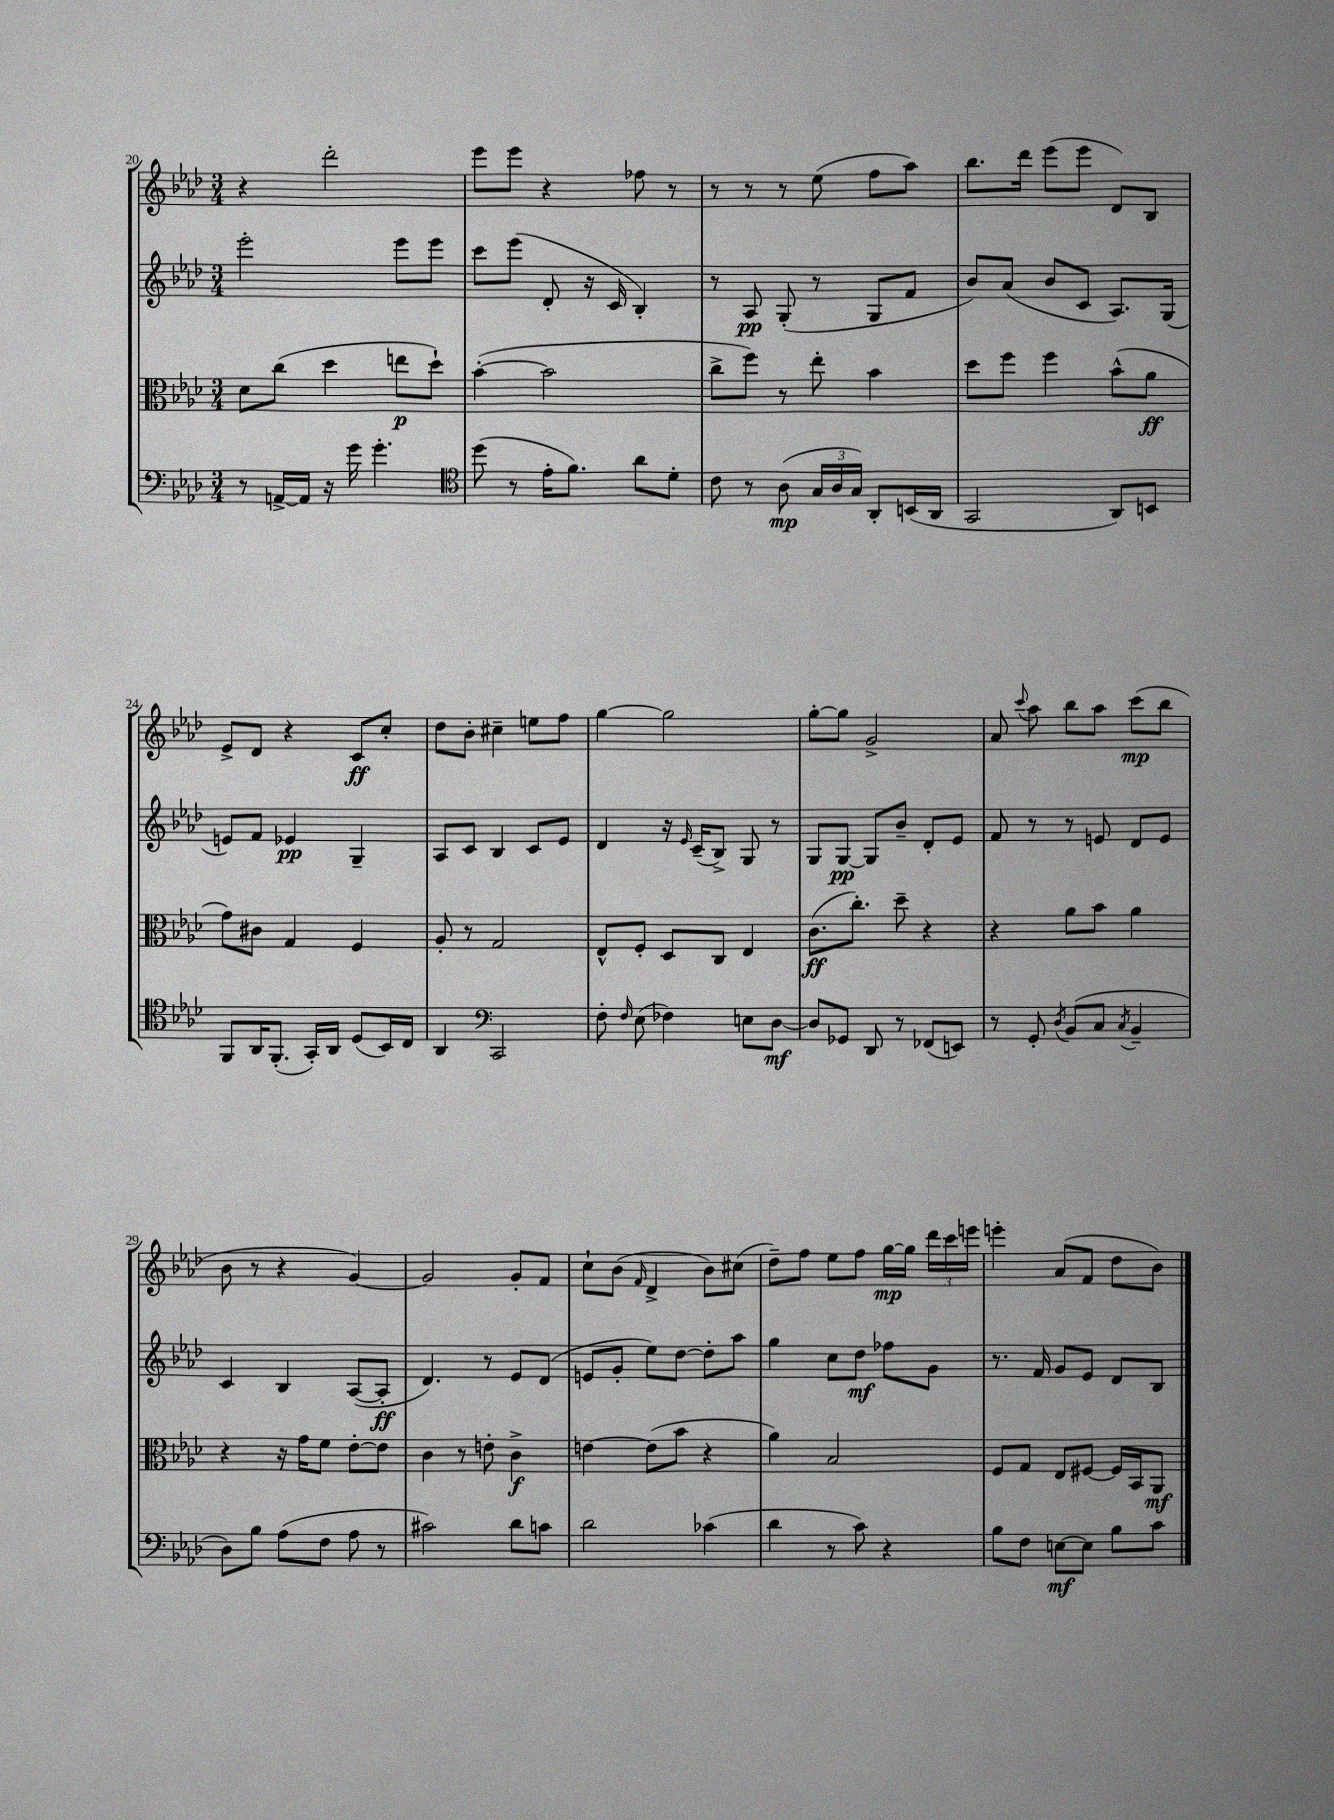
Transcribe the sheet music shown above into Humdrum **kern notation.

**kern	**kern	**kern	**kern
*staff4	*staff3	*staff2	*staff1
*clefF4	*clefC3	*clefG2	*clefG2
*k[b-e-a-d-]	*k[b-e-a-d-]	*k[b-e-a-d-]	*k[b-e-a-d-]
*M3/4	*M3/4	*M3/4	*M3/4
8r	8d-\L	2eee-'\	4r
[16AA^/LL	(8cc\J	.	.
16AA/]JJ	.	.	.
16r	4dd-\	.	2ddd-'\
16g\	.	.	.
4.g'\	.	.	.
.	8ee\L	8eee-\L	.
.	8dd-`\J)	8eee-\J	.
=	=	=	=
*clefC4	*	*	*
(8dd-\	([4b-'\	8ccc\L	8eee-\L
8r	.	(8eee-\J	8eee-\J
16e-'\LK	2b-\]	8d-'/	4r
8.f\J)	.	.	.
.	.	16r	.
.	.	16c/	.
8a-\L	.	4B-'/)	8ff-\
8d-'\J	.	.	8r
=	=	=	=
8c\	8cc^\L	8r	8r
8r	8ff\J)	8A-/	8r
(8A-\	8r	(8G'/	8r
24G/LL	8ee-'\	8r	(8ee-\
24A-/	.	.	.
24G/JJ)	.	.	.
8AA-'/L	4b-\	8G/L	8ff\L
(16BB/L	.	8f/J	8aa-\J)
16AA-/JJ	.	.	.
=	=	=	=
2GG/	8dd-\L	8b-/L)	8.bb-\L
.	8ff\J	(8a-/J	.
.	.	.	16ddd-\Jk
.	4ff\	8b-/L	(8eee-\L
.	.	8c/J	8eee-\J
8AA-/L)	(8b-^^\L	8.A-/L)	8d-/L)
8BB/J	8a-\J	.	8B-/J
.	.	(16G/Jk	.
=	=	=	=
8FF/L	8g\L)	8e/L)	8e-^/L
16AA-/K	8c#\J	8f/J	8d-/J
(8.FF'/J	.	.	.
.	4G/	4e-/	4r
16GG'/LL)	.	.	.
16AA-/JJ	.	.	.
(8D-/L	4F/	4G~/	8c/L
16BB-/L)	.	.	8cc'/J
16C/JJ	.	.	.
=	=	=	=
4AA-/	8A-'/	8A-/L	8dd-\L
.	8r	8c/J	8b-'\J
*clefF4	*	*	*
2CC/	2G/	4B-/	4cc#~\
.	.	8c/L	8ee\L
.	.	8e-/J	8ff\J
=	=	=	=
8F'\	8E-^^/L	4d-/	[4gg\
16qqF/	.	.	.
(8E-\	8F'/J	.	.
4F-\)	8D-/L	16r	2gg\]
.	.	16qqe-/	.
.	.	(16c~/LK	.
.	8C/J	8B-^/J)	.
8E\L	4E-/	8G/	.
[8D-\J	.	8r	.
=	=	=	=
8D-/]L	(8.c\L	8G/L	[8gg'\L
8GG-/J	.	[8G/J	8gg\]J
.	8.cc'\J)	.	.
8DD-/	.	8G/]L	2g^/
8r	8dd-~\	8b-~/J	.
(8FF-/L	4r	8d-'/L	.
8EE/J)	.	8e-/J	.
=	=	=	=
8r	4r	8f/	8a-/
.	.	.	8qqccc/
8GG'/	.	8r	8aa-\
8qD-/	.	.	.
(8BB-/L	8a-\L	8r	8bb-\L
8C/J	8b-\J	8e/	8aa-\J
8qC/	.	.	.
4BB-~/	4a-\	8d-/L	(8ccc\L
.	.	8e/J	8bb-\J
=	=	=	=
8D-\L)	4r	4c/	8b-\
8B-\J	.	.	8r
(8A-\L	16r	4B-/	4r
.	16g\LK	.	.
8F\J	8f\J	.	.
8A-\	[8e-'\L	([8A-/L	[4g/)
8r	8e-\]J	8A-'/]J	.
=	=	=	=
2c#\)	4c\	4.d-/)	2g/]
.	8r	.	.
.	8e'\	8r	.
8d-\L	4c^\	8e-/L	8g'/L
8c\J	.	(8d-/J	8f/J
=	=	=	=
2d-\	[4e\	8e/L	8cc`\L
.	.	8g'/J	(8b-\J
.	.	.	16qqf/
.	(8e\]L	8ee-\L)	4d-^/
.	8b-\J	[8dd-\J	.
(4c-\	4r	8dd-'\]L	8b-\L)
.	.	8aa-\J	(8cc#\J
=	=	=	=
4d-\	4a-\)	4gg\	8dd-~\L)
.	.	.	8ff\J
8r	2B-/	8cc\L	8ee-\L
8c\)	.	8dd-\J	8ff\J
4r	.	8ff-\L	[16gg\LL
.	.	.	16gg\]JJ
.	.	8g\J	24ddd-\LL
.	.	.	24ccc\
.	.	.	24eee\JJ
=	=	=	=
8B-\L	8F/L	8.r	4eee'\
8F\J	8G/J	.	.
.	.	16f/	.
[8E\L	8E-/L	8g/L	(8a-/L
8E\]J	[8F#/J	8e-/J	8f/J
8B-\L	16F#/]LL	8d-/L	8dd-\L
.	16BB-/J	.	.
8c\J	8AA-/J	8B-/J	8b-\J)
==	==	==	==
*-	*-	*-	*-
